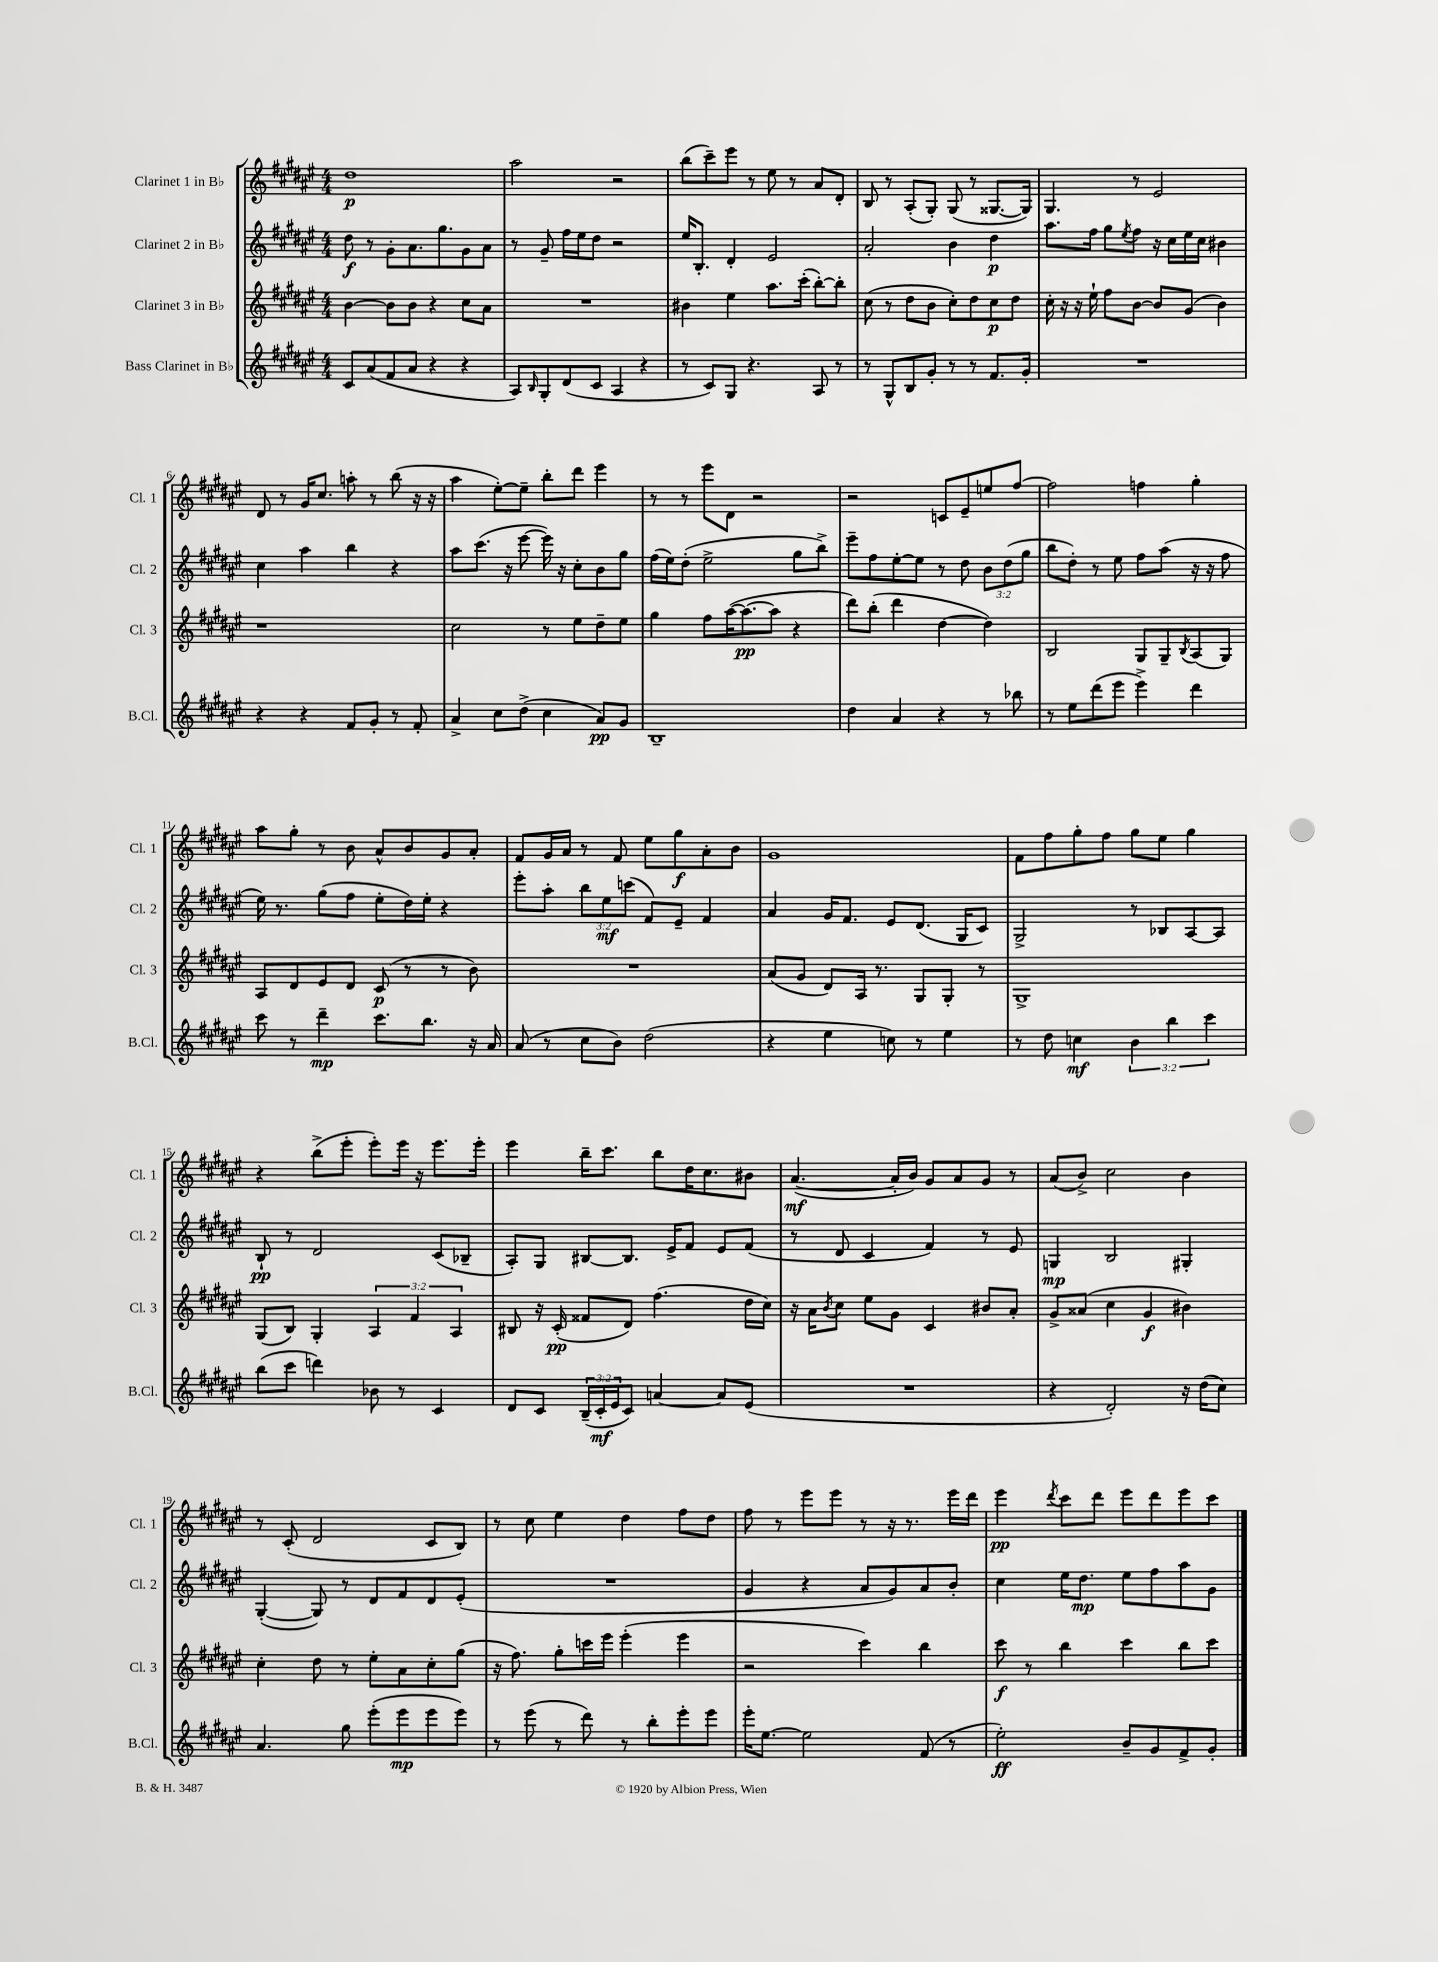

**kern	**dynam	**kern	**dynam	**kern	**dynam	**kern	**dynam
*part4	*part4	*part3	*part3	*part2	*part2	*part1	*part1
*staff4	*staff4	*staff3	*staff3	*staff2	*staff2	*staff1	*staff1
*I"Bass Clarinet in B♭	*	*I"Clarinet 3 in B♭	*	*I"Clarinet 2 in B♭	*	*I"Clarinet 1 in B♭	*
*I'B.Cl.	*	*I'Cl. 3	*	*I'Cl. 2	*	*I'Cl. 1	*
*clefG2	*	*clefG2	*	*clefG2	*	*clefG2	*
*k[f#c#g#d#a#e#]	*	*k[f#c#g#d#a#e#]	*	*k[f#c#g#d#a#e#]	*	*k[f#c#g#d#a#e#]	*
*M4/4	*	*M4/4	*	*M4/4	*	*M4/4	*
=1	=1	=1	=1	=1	=1	=1	=1
8c#/L	.	[4b\	.	8dd#\	f	1dd#	p
(8a#/	.	.	.	8r	.	.	.
8f#/	.	8b\L]	.	8g#'\L	.	.	.
8a#/J	.	8b\J	.	8.a#\	.	.	.
4r	.	4r	.	.	.	.	.
.	.	.	.	8.gg#\	.	.	.
4r	.	8cc#\L	.	8g#\	.	.	.
.	.	8a#\J	.	8a#\J	.	.	.
=2	=2	=2	=2	=2	=2	=2	=2
8A#/L)	.	1r	.	8r	.	2aa#\	.
16qqB/	.	.	.	.	.	.	.
8G#'/	.	.	.	8g#~/	.	.	.
(8d#/	.	.	.	16ff#\LL	.	.	.
.	.	.	.	16ee#\J	.	.	.
8c#/J	.	.	.	8dd#\J	.	.	.
4A#/	.	.	.	2r	.	2r	.
4r	.	.	.	.	.	.	.
=3	=3	=3	=3	=3	=3	=3	=3
8r	.	4b#X\	.	16ee#/KL	.	(8bb\L	.
.	.	.	.	8.B'/J	.	.	.
8c#/L)	.	.	.	.	.	8ccc#~\)	.
8G#/J	.	4ee#\	.	4d#'/	.	8eee#\J	.
4.r	.	.	.	.	.	8r	.
.	.	8.aa#\L	.	2e#/	.	8ee#\	.
.	.	.	.	.	.	8r	.
.	.	(16ccc#'\Jk	.	.	.	.	.
8A#/	.	[8bb'\L)	.	.	.	8a#/L	.
8r	.	8bb'\J]	.	.	.	8d#'/J	.
=4	=4	=4	=4	=4	=4	=4	=4
8r	.	(8cc#\	.	2a#'/	.	8B/	.
8G#^^/L	.	8r	.	.	.	8r	.
8B/	.	8dd#\L	.	.	.	(8A#'/L	.
8g#'/J	.	8b\J	.	.	.	8G#'/J)	.
8r	.	8cc#'\L)	.	4b\	.	(8G#/	.
8r	.	8dd#\	.	.	.	8r	.
8.f#/L	.	8cc#\	p	4dd#\	p	[8.G##X/L	.
.	.	8dd#\J	.	.	.	.	.
16g#'/Jk	.	.	.	.	.	16G##/Jk])	.
=5	=5	=5	=5	=5	=5	=5	=5
1r	.	16cc#'\	.	8.aa#\L	.	4.G#/	.
.	.	16r	.	.	.	.	.
.	.	16r	.	.	.	.	.
.	.	16ee#`\	.	16ff#\Jk	.	.	.
.	.	8ff#\L	.	8gg#\L	.	.	.
.	.	.	.	8qee#/	.	.	.
.	.	[8b\J	.	8ff#\J	.	8r	.
.	.	8b/L]	.	16r	.	2e#/	.
.	.	.	.	16cc#\LL	.	.	.
.	.	(8g#/J	.	16ee#\	.	.	.
.	.	.	.	16cc#\JJ	.	.	.
.	.	4b\)	.	4b#X\	.	.	.
!!LO:LB:g=z
=6	=6	=6	=6	=6	=6	=6	=6
4r	.	1r	.	4cc#\	.	8d#/	.
.	.	.	.	.	.	8r	.
4r	.	.	.	4aa#\	.	16g#/KL	.
.	.	.	.	.	.	8.cc#/J	.
8f#/L	.	.	.	4bb\	.	8aan'\	.
8g#'/J	.	.	.	.	.	8r	.
8r	.	.	.	4r	.	(8bb\	.
8f#'/	.	.	.	.	.	16r	.
.	.	.	.	.	.	16r	.
=7	=7	=7	=7	=7	=7	=7	=7
4a#^/	.	2cc#\	.	8aa#\L	.	4aa#\	.
.	.	.	.	(8.ccc#\J	.	.	.
8cc#\L	.	.	.	.	.	[8ee#'\L)	.
.	.	.	.	16r	.	.	.
(8dd#^\J	.	.	.	[8eee#\	.	8ee#~\J]	.
4cc#\	.	8r	.	16eee#\])	.	8bb'\L	.
.	.	.	.	16r	.	.	.
.	.	8ee#\L	.	8cc#'\L	.	8ddd#\J	.
8a#/L)	pp	8dd#~\	.	8b\	.	4eee#\	.
8g#/J	.	8ee#\J	.	8gg#\J	.	.	.
=8	=8	=8	=8	=8	=8	=8	=8
1B~	.	4gg#\	.	(16ff#\LL	.	8r	.
.	.	.	.	16ee#\J)	.	.	.
.	.	.	.	(8dd#'\J	.	8r	.
.	.	8ff#\L	.	2ee#^\	.	8eee#\L	.
.	.	([16aa#\K	.	.	.	8d#\J	.
.	.	8.aa#\_	pp	.	.	.	.
.	.	.	.	.	.	2r	.
.	.	8aa#\J]	.	.	.	.	.
.	.	4r	.	8gg#\L	.	.	.
.	.	.	.	8bb^\J)	.	.	.
=9	=9	=9	=9	=9	=9	=9	=9
4dd#\	.	8ddd#\L)	.	8eee#~\L	.	2r	.
.	.	(8bb'\J	.	8ff#\	.	.	.
4a#/	.	4ddd#\	.	[8ee#'\	.	.	.
.	.	.	.	8ee#\J]	.	.	.
4r	.	[4dd#\	.	8r	.	8cn/L	.
.	.	.	.	8dd#\	.	8e#~/	.
8r	.	4dd#\])	.	12b\L	.	8een/	.
.	.	.	.	(12dd#\	.	.	.
8bb-X\	.	.	.	.	.	[8ff#/J	.
.	.	.	.	12gg#\J	.	.	.
=10	=10	=10	=10	=10	=10	=10	=10
8r	.	2B/	.	8bb\L	.	2ff#\]	.
8ee#\L	.	.	.	8dd#'\J)	.	.	.
(8ddd#\	.	.	.	8r	.	.	.
8eee#\J	.	.	.	8ee#\	.	.	.
4eee#^\)	.	8G#/L	.	8ff#\L	.	4ffn\	.
.	.	8G#~/	.	(8aa#\J	.	.	.
.	.	8qB/	.	.	.	.	.
4ddd#\	.	(8A#/	.	16r	.	4gg#'\	.
.	.	.	.	16r	.	.	.
.	.	8G#/J)	.	8ff#\	.	.	.
!!LO:LB:g=z
=11	=11	=11	=11	=11	=11	=11	=11
8ccc#\	.	8A#/L	.	16ee#\)	.	8aa#\L	.
.	.	.	.	8.r	.	.	.
8r	.	8d#/	.	.	.	8gg#'\J	.
4ddd#~\	mp	8e#/	.	(8gg#\L	.	8r	.
.	.	8d#/J	.	8ff#\J	.	8b\	.
8.ccc#\L	.	(8c#/	p	8ee#'\L	.	8a#^^/L	.
.	.	8r	.	16dd#\L)	.	8b/	.
8.bb\J	.	.	.	16ee#'\JJ	.	.	.
.	.	8r	.	4r	.	8g#/	.
16r	.	8b\)	.	.	.	8a#'/J	.
16a#/	.	.	.	.	.	.	.
=12	=12	=12	=12	=12	=12	=12	=12
(8a#/	.	1r	.	8eee#'\L	.	8f#/L	.
8r	.	.	.	8aa#'\J	.	16g#/L	.
.	.	.	.	.	.	16a#/JJ	.
8cc#\L	.	.	.	12bb\L	.	8r	.
.	.	.	.	12ee#\	mf	.	.
8b\J)	.	.	.	.	.	8f#/	.
.	.	.	.	(12cccn\J	.	.	.
(2dd#\	.	.	.	8f#/L)	.	8ee#\L	.
.	.	.	.	8e#~/J	.	8gg#\	f
.	.	.	.	4f#/	.	8a#'\	.
.	.	.	.	.	.	8b\J	.
=13	=13	=13	=13	=13	=13	=13	=13
4r	.	(8a#/L	.	4a#/	.	1g#	.
.	.	8g#/J	.	.	.	.	.
4ee#\	.	8d#/L)	.	16g#/KL	.	.	.
.	.	.	.	8.f#/J	.	.	.
.	.	16A#/Jk	.	.	.	.	.
.	.	8.r	.	.	.	.	.
8ccn\)	.	.	.	8e#/L	.	.	.
8r	.	8G#/L	.	(8.d#/J	.	.	.
4ee#\	.	8G#'/J	.	.	.	.	.
.	.	.	.	16G#/KL	.	.	.
.	.	8r	.	8c#/J)	.	.	.
=14	=14	=14	=14	=14	=14	=14	=14
8r	.	1G#^	.	2G#^/	.	8f#\L	.
8dd#\	.	.	.	.	.	8ff#\	.
4ccn\	mf	.	.	.	.	8gg#'\	.
.	.	.	.	.	.	8ff#\J	.
6b\	.	.	.	8r	.	8gg#\L	.
.	.	.	.	8B-X/L	.	8ee#\J	.
6bb\	.	.	.	.	.	.	.
.	.	.	.	[8A#/	.	4gg#\	.
6ccc#\	.	.	.	.	.	.	.
.	.	.	.	8A#/J]	.	.	.
!!LO:LB:g=z
=15	=15	=15	=15	=15	=15	=15	=15
(8bb\L	.	(8G#/L	.	8B`/	pp	4r	.
8ccc#\J	.	8B/J)	.	8r	.	.	.
4dddn\)	.	4G#'/	.	2d#/	.	(8bb^\L	.
.	.	.	.	.	.	8eee#'\J	.
8b-X\	.	6A#/	.	.	.	8eee#'\L)	.
8r	.	.	.	.	.	16eee#\Jk	.
.	.	6f#/	.	.	.	.	.
.	.	.	.	.	.	16r	.
4c#/	.	.	.	(8c#/L	.	8.eee#\L	.
.	.	6A#/	.	.	.	.	.
.	.	.	.	8B-X~/J	.	.	.
.	.	.	.	.	.	16eee#'\Jk	.
=16	=16	=16	=16	=16	=16	=16	=16
8d#/L	.	8B#X/	.	8A#'/L)	.	4eee#\	.
8c#/J	.	16r	.	8G#/J	.	.	.
.	.	(16c#'/	pp	.	.	.	.
(24B~/LL	.	8f##X/L	.	[8B#X/L	.	16bb~\KL	.
24c#'/	mf	.	.	.	.	.	.
.	.	.	.	.	.	8.ccc#\J	.
24e#/J	.	.	.	.	.	.	.
8c#/J)	.	8d#/J)	.	8.B#/J]	.	.	.
[4an/	.	(4.ff#\	.	.	.	8bb\L	.
.	.	.	.	16e#^/KL	.	.	.
.	.	.	.	8f#/J	.	16dd#\K	.
.	.	.	.	.	.	8.cc#\	.
8a/L]	.	.	.	8e#/L	.	.	.
(8e#/J	.	16dd#\LL	.	(8f#/J	.	8b#X\J	.
.	.	16cc#\JJ)	.	.	.	.	.
=17	=17	=17	=17	=17	=17	=17	=17
1r	.	16r	.	8r	.	([4.a#/	mf
.	.	16a#\KL	.	.	.	.	.
.	.	8qb/	.	.	.	.	.
.	.	8cc#\J	.	8d#/	.	.	.
.	.	8ee#\L	.	4c#/	.	.	.
.	.	8g#\J	.	.	.	16a#'/LL]	.
.	.	.	.	.	.	16b/JJ)	.
.	.	4c#/	.	4f#/)	.	8g#/L	.
.	.	.	.	.	.	8a#/	.
.	.	8b#X/L	.	8r	.	8g#/J	.
.	.	8a#'/J	.	8e#/	.	8r	.
=18	=18	=18	=18	=18	=18	=18	=18
4r	.	8g#^/L	.	4Gn/	mp	(8a#/L	.
.	.	(8a##X/J	.	.	.	8b^/J)	.
2d#'/)	.	4cc#\	.	2B/	.	2cc#\	.
.	.	4g#/	f	.	.	.	.
16r	.	4b#X\)	.	4G#X'/	.	4b\	.
(16dd#\KL	.	.	.	.	.	.	.
8cc#\J)	.	.	.	.	.	.	.
!!LO:LB:g=z
=19	=19	=19	=19	=19	=19	=19	=19
4.a#/	.	4cc#'\	.	([4G#'/	.	8r	.
.	.	.	.	.	.	(8c#'/	.
.	.	8dd#\	.	8G#/])	.	2d#/	.
8gg#\	.	8r	.	8r	.	.	.
(8eee#'\L	.	8ee#'\L	.	8d#/L	.	.	.
8eee#\	mp	8a#\	.	8f#/	.	.	.
8eee#\	.	8cc#'\	.	8d#/	.	8c#/L	.
8eee#\J)	.	(8gg#\J	.	(8e#'/J	.	8B/J)	.
=20	=20	=20	=20	=20	=20	=20	=20
8r	.	16r	.	1r	.	8r	.
.	.	8.ff#\)	.	.	.	.	.
(8eee#\	.	.	.	.	.	8cc#\	.
8r	.	8gg#'\L	.	.	.	4ee#\	.
8ddd#\)	.	16cccn\L	.	.	.	.	.
.	.	16eee#\JJ	.	.	.	.	.
8r	.	(4eee#'\	.	.	.	4dd#\	.
8bb'\L	.	.	.	.	.	.	.
8eee#'\	.	4eee#\	.	.	.	8ff#\L	.
8eee#\J	.	.	.	.	.	8dd#\J	.
=21	=21	=21	=21	=21	=21	=21	=21
16eee#'\KL	.	2r	.	4g#/	.	8ff#\	.
[8.ee#\J	.	.	.	.	.	.	.
.	.	.	.	.	.	8r	.
2ee#\]	.	.	.	4r	.	8eee#\L	.
.	.	.	.	.	.	8eee#\J	.
.	.	4ccc#\)	.	8a#/L	.	8r	.
.	.	.	.	8g#/)	.	16r	.
.	.	.	.	.	.	8.r	.
(8f#/	.	4bb\	.	8a#/	.	.	.
8r	.	.	.	8b'/J	.	16eee#\LL	.
.	.	.	.	.	.	16ddd#\JJ	.
=22	=22	=22	=22	=22	=22	=22	=22
2ee#'\)	ff	8ccc#\	f	4cc#\	.	4eee#\	pp
.	.	8r	.	.	.	.	.
.	.	.	.	.	.	8qddd#/	.
.	.	4bb\	.	16ee#\KL	.	8ccc#\L	.
.	.	.	.	8.dd#\J	mp	.	.
.	.	.	.	.	.	8ddd#\J	.
8b~/L	.	4ccc#\	.	8ee#\L	.	8eee#\L	.
8g#/	.	.	.	8ff#\	.	8ddd#\	.
8f#^/	.	8bb\L	.	8aa#\	.	8eee#\	.
8g#'/J	.	8ccc#\J	.	8g#\J	.	8ccc#\J	.
==	==	==	==	==	==	==	==
*-	*-	*-	*-	*-	*-	*-	*-
